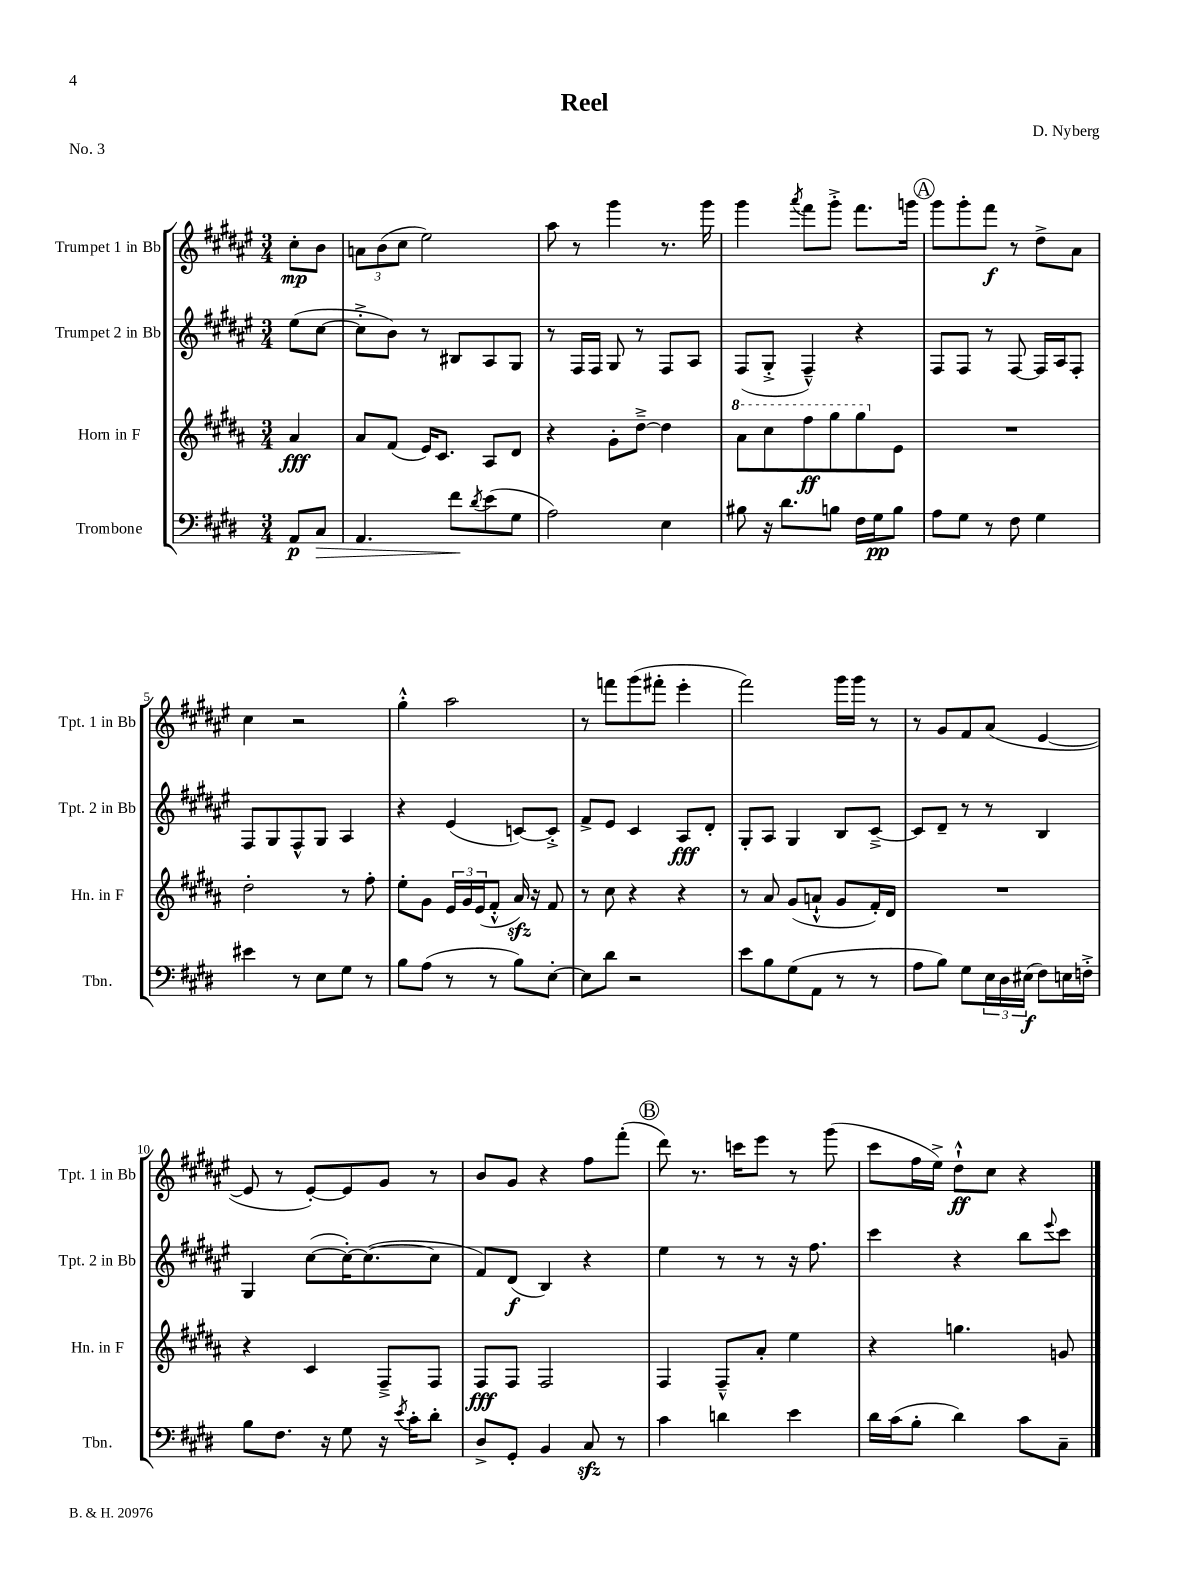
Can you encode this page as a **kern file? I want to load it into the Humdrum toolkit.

**kern	**dynam	**kern	**dynam	**kern	**dynam	**kern	**dynam
*part4	*part4	*part3	*part3	*part2	*part2	*part1	*part1
*staff4	*staff4	*staff3	*staff3	*staff2	*staff2	*staff1	*staff1
*I"Trombone	*	*I"Horn in F	*	*I"Trumpet 2 in Bb	*	*I"Trumpet 1 in Bb	*
*I'Tbn.	*	*I'Hn. in F	*	*I'Tpt. 2 in Bb	*	*I'Tpt. 1 in Bb	*
*clefF4	*	*clefG2	*	*clefG2	*	*clefG2	*
*k[f#c#g#d#]	*	*k[f#c#g#d#a#]	*	*k[f#c#g#d#a#e#]	*	*k[f#c#g#d#a#e#]	*
*M3/4	*	*M3/4	*	*M3/4	*	*M3/4	*
=	=	=	=	=	=	=	=
8AA/L	p	4a#/	fff	(8ee#\L	.	8cc#'\L	mp
!	!LO:HP:b	!	!	!	!	!	!
8C#/J	>	.	.	[8cc#\J	.	8b\J	.
=1	=1	=1	=1	=1	=1	=1	=1
4.AA/	.	8a#/L	.	8cc#'^\L]	.	12an\L	.
.	.	.	.	.	.	(12b\	.
.	.	(8f#/J	.	8b\J)	.	.	.
.	.	.	.	.	.	12cc#\J	.
.	.	16e/KL)	.	8r	.	2ee#\)	.
.	.	8.c#/J	.	.	.	.	.
8f#\L	.	.	.	8B#X/L	.	.	.
8qd#/	.	.	.	.	.	.	.
(8e\	]	8A#/L	.	8A#/	.	.	.
8G#\J	.	8d#/J	.	8G#/J	.	.	.
=2	=2	=2	=2	=2	=2	=2	=2
2A\)	.	4r	.	8r	.	8aa#\	.
.	.	.	.	16F#/LL	.	8r	.
.	.	.	.	16F#/JJ	.	.	.
.	.	8g#'\L	.	8G#/	.	4ggg#\	.
.	.	[8dd#~^\J	.	8r	.	.	.
4E\	.	4dd#\]	.	8F#/L	.	8.r	.
.	.	.	.	8A#/J	.	.	.
.	.	.	.	.	.	16ggg#\	.
=3	=3	=3	=3	=3	=3	=3	=3
*	*	*8va	*	*	*	*	*
8B#X\	.	8aa#\L	.	(8F#/L	.	4ggg#\	.
16r	.	8ccc#\	.	8G#'^/J	.	.	.
8.d#\L	.	.	.	.	.	.	.
.	.	.	.	.	.	8qaaa#/	.
.	.	8fff#\	ff	4F#~^^/)	.	8fff#\L	.
8Bn\J	.	8ggg#\	.	.	.	8ggg#'^\J	.
16F#\LL	.	8ggg#\	.	4r	.	8.fff#\L	.
16G#\J	pp	.	.	.	.	.	.
*	*	*X8va	*	*	*	*	*
8B\J	.	8e\J	.	.	.	.	.
.	.	.	.	.	.	16gggn\Jk	.
!!LO:REH:place=s1:t=A
=4	=4	=4	=4	=4	=4	=4	=4
8A\L	.	2.r	.	8F#/L	.	8ggg#\L	.
8G#\J	.	.	.	8F#/J	.	8ggg#'\	.
8r	.	.	.	8r	.	8fff#\J	f
8F#\	.	.	.	[8F#/	.	8r	.
4G#\	.	.	.	16F#/LL]	.	8dd#^\L	.
.	.	.	.	16A#/J	.	.	.
.	.	.	.	8F#'/J	.	8a#\J	.
!!LO:LB:g=z
=5	=5	=5	=5	=5	=5	=5	=5
4e#X\	.	2dd#'\	.	8F#/L	.	4cc#\	.
.	.	.	.	8G#/	.	.	.
8r	.	.	.	8F#^^/	.	2r	.
8E\L	.	.	.	8G#/J	.	.	.
8G#\J	.	8r	.	4A#/	.	.	.
8r	.	8ff#'\	.	.	.	.	.
=6	=6	=6	=6	=6	=6	=6	=6
8B\L	.	8ee'\L	.	4r	.	4gg#'^^\	.
(8A\J	.	8g#\J	.	.	.	.	.
8r	.	24e/LL	.	(4e#/	.	2aa#\	.
.	.	24g#/	.	.	.	.	.
.	.	(24e/J	.	.	.	.	.
8r	.	8f#'^^/J	.	.	.	.	.
8B\L)	.	16a#zz/)	.	[8cn/L)	.	.	.
.	.	16r	.	.	.	.	.
[8E'\J	.	8f#/	.	8c'^/J]	.	.	.
=7	=7	=7	=7	=7	=7	=7	=7
8E\L]	.	8r	.	8f#^/L	.	8r	.
8d#\J	.	8cc#\	.	8e#/J	.	8fffn\L	.
2r	.	4r	.	4c#/	.	(8ggg#\	.
.	.	.	.	.	.	8fff#X'\J	.
.	.	4r	.	8A#/L	fff	4eee#'\	.
.	.	.	.	8d#'/J	.	.	.
=8	=8	=8	=8	=8	=8	=8	=8
8e\L	.	8r	.	8G#'/L	.	2fff#\)	.
8B\	.	8a#/	.	8A#/J	.	.	.
(8G#\	.	(8g#/L	.	4G#/	.	.	.
8AA\J	.	8an`^^/J	.	.	.	.	.
8r	.	8g#/L	.	8B/L	.	16ggg#\LL	.
.	.	.	.	.	.	16ggg#\JJ	.
8r	.	16f#'/L)	.	[8c#~^/J	.	8r	.
.	.	16d#/JJ	.	.	.	.	.
=9	=9	=9	=9	=9	=9	=9	=9
8A\L	.	2.r	.	8c#/L]	.	8r	.
8B\J)	.	.	.	8d#~/J	.	8g#/L	.
8G#\L	.	.	.	8r	.	8f#/	.
24E\L	.	.	.	8r	.	(8a#/J	.
24D#\	.	.	.	.	.	.	.
(24E#X\JJ	f	.	.	.	.	.	.
8F#\L)	.	.	.	4B/	.	[4e#/	.
16En\L	.	.	.	.	.	.	.
16Fn'^\JJ	.	.	.	.	.	.	.
!!LO:LB:g=z
=10	=10	=10	=10	=10	=10	=10	=10
8B\L	.	4r	.	4G#/	.	8e#/]	.
8.F#\J	.	.	.	.	.	8r	.
.	.	4c#/	.	([8cc#\L	.	[8e#'/L)	.
16r	.	.	.	.	.	.	.
8G#\	.	.	.	16cc#'\K_)	.	8e#/]	.
.	.	.	.	(8.cc#\_	.	.	.
16r	.	8F#~^/L	.	.	.	8g#/J	.
8qe/	.	.	.	.	.	.	.
16c#'\KL	.	.	.	.	.	.	.
8d#'\J	.	8F#/J	.	8cc#\J]	.	8r	.
=11	=11	=11	=11	=11	=11	=11	=11
8D#^/L	.	8F#/L	fff	8f#/L)	.	8b/L	.
8GG#'/J	.	8F#/J	.	(8d#/J	f	8g#/J	.
4BB/	.	2F#/	.	4B/)	.	4r	.
8C#zz/	.	.	.	4r	.	8ff#\L	.
8r	.	.	.	.	.	(8fff#'\J	.
!!LO:REH:place=s1:t=B
=12	=12	=12	=12	=12	=12	=12	=12
4c#\	.	4F#/	.	4ee#\	.	8ddd#\)	.
.	.	.	.	.	.	8.r	.
4dn\	.	8F#~^^/L	.	8r	.	.	.
.	.	.	.	.	.	16cccn\KL	.
.	.	8a#'/J	.	8r	.	8eee#\J	.
4e\	.	4ee\	.	16r	.	8r	.
.	.	.	.	8.ff#\	.	.	.
.	.	.	.	.	.	(8ggg#\	.
=13	=13	=13	=13	=13	=13	=13	=13
16d#\LL	.	4r	.	4ccc#\	.	8ccc#\L	.
(16c#\J	.	.	.	.	.	.	.
8B'\J	.	.	.	.	.	16ff#\L	.
.	.	.	.	.	.	16ee#^\JJ)	.
4d#\)	.	4.ggn\	.	4r	.	8dd#`^^\L	ff
.	.	.	.	.	.	8cc#\J	.
8c#\L	.	.	.	8bb\L	.	4r	.
.	.	.	.	8qqeee#/	.	.	.
8C#~\J	.	8gn/	.	8ccc#\J	.	.	.
==	==	==	==	==	==	==	==
*-	*-	*-	*-	*-	*-	*-	*-
